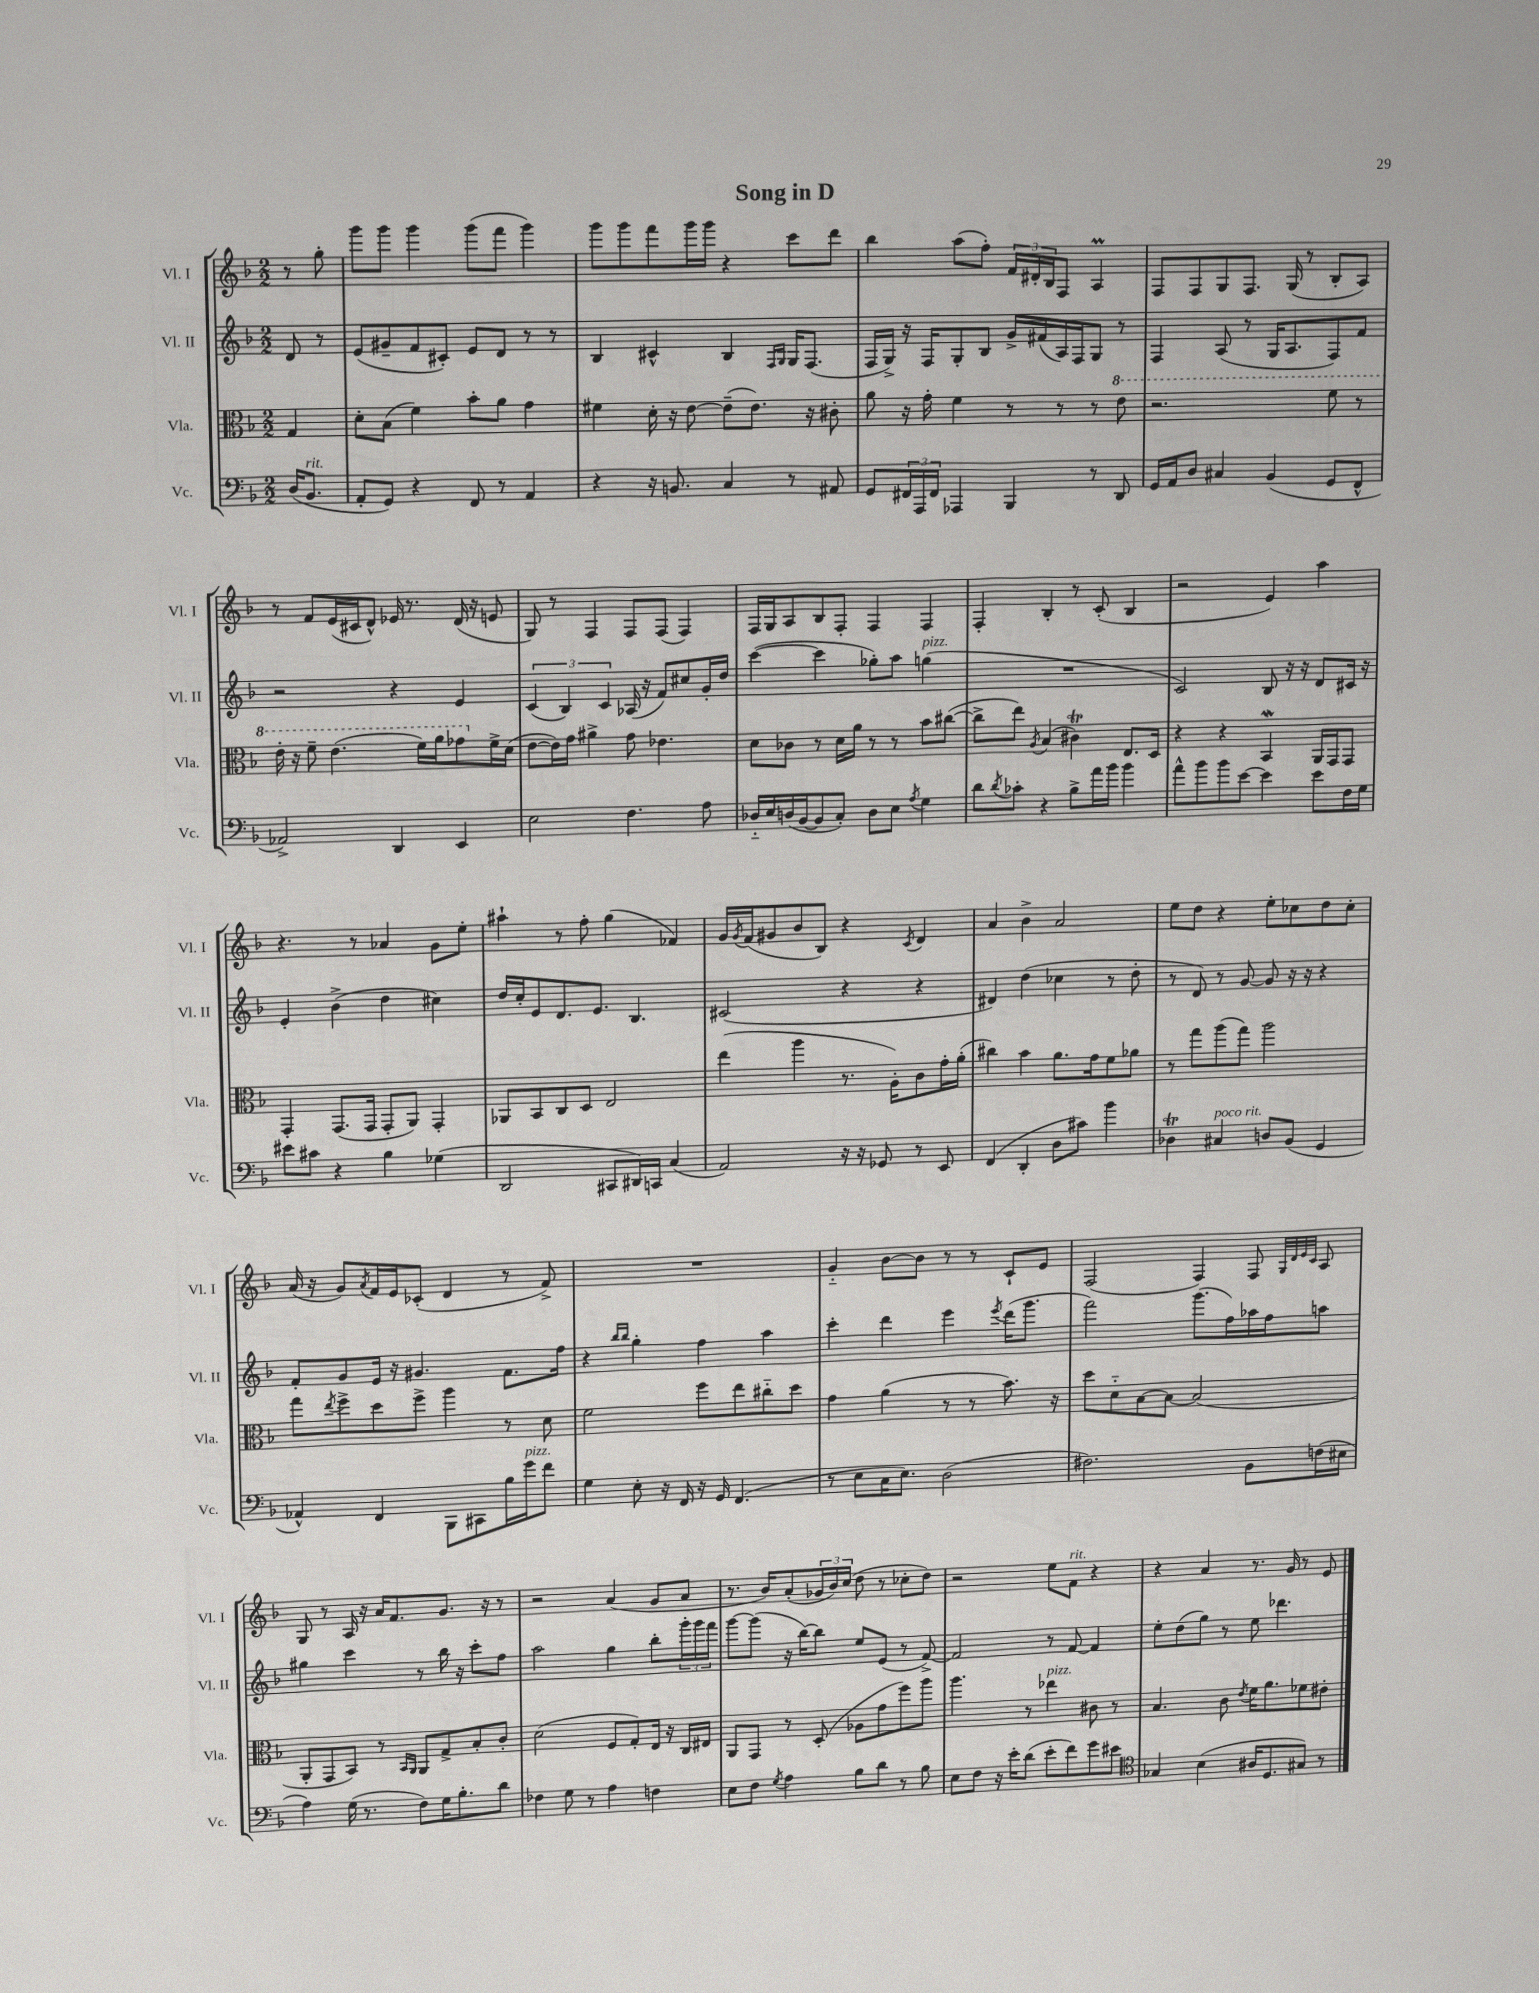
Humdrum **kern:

**kern	**kern	**kern	**kern
*part4	*part3	*part2	*part1
*staff4	*staff3	*staff2	*staff1
*I"Vc.	*I"Vla.	*I"Vl. II	*I"Vl. I
*I'Vc.	*I'Vla.	*I'Vl. II	*I'Vl. I
*clefF4	*clefC3	*clefG2	*clefG2
*k[b-]	*k[b-]	*k[b-]	*k[b-]
*M2/2	*M2/2	*M2/2	*M2/2
=	=	=	=
(16D/KL	4G/	8d/	8r
!LO:TX:a:i:t=rit.	!	!	!
8.BB-/J	.	.	.
.	.	8r	8gg'\
=1	=1	=1	=1
8AA'/L	8d'\L	(8e/L	8ggg\L
8GG/J)	(8B-\J	8g#X~/	8ggg\J
4r	4f\)	8f/	4ggg\
.	.	8c#X'/J)	.
8FF/	8b-'\L	8e/L	(8ggg\L
8r	8a\J	8d/J	8fff\J
4AA/	4g\	8r	4ggg\)
.	.	8r	.
=2	=2	=2	=2
4r	4f#X\	4B-/	8ggg\L
.	.	.	8ggg\
16r	16d'\	4c#X^^/	8fff\
8.BBn/	16r	.	.
.	[8e\	.	16ggg\L
.	.	.	16ggg\JJ
4C/	(8e~\L]	4B-/	4r
.	8.e\J)	.	.
.	.	16qqF/LL	.
.	.	16qqG/JJ	.
8r	.	16G/KL	8ccc\L
.	16r	(8.F/J	.
8AA#X/	8c#X'\	.	8ddd\J
=3	=3	=3	=3
8GG/L	8a\	16F/LL	4bb-\
.	.	16G^/JJ)	.
24FF#X/L	16r	16r	.
24AAA/	.	.	.
.	16g'\	16F/KL	.
24FF#/JJ	.	.	.
4AAA-X/	4f\	8G'/	(8aa\L
.	.	8B-/J	8ff'\J)
4BBB-/	8r	16g^/LL	24f/LL
.	.	.	24d#X'/
.	.	(16f#X/	.
.	.	.	24B-/J
.	8r	16A/)	8F/J
.	.	16F/J	.
8r	8r	8G/J	4Am/
*	*8va	*	*
8DD/	8ee\	8r	.
=4	=4	=4	=4
16GG/LL	2.r	4F/	8F/L
16AA/J	.	.	.
8D/J	.	.	8F/
4C#X/	.	(8A/	8G/
.	.	8r	8.F/J
(4BB-/	.	16G/KL	.
.	.	8.A/	(16G/
.	.	.	8r
8GG/L	8ff\	8F/)	8B-'/L
8FF^^/J	8r	8f/J	8A/J)
!!LO:LB:g=z
=5	=5	=5	=5
2AA-X^/)	16ee'\	2r	8r
.	16r	.	.
.	8ff~\	.	8f/L
.	(4.ee\	.	(16e/L
.	.	.	16c#X/J
.	.	.	8d^^/J)
4DD/	.	4r	16e-X/
.	.	.	8.r
.	16ff\LL)	.	.
.	16aa\J	.	.
4EE/	8gg-X\	4e/	(16d/
.	.	.	16r
*	*X8va	*	*
.	16f^\L	.	8en/
.	(16d\JJ	.	.
=6	=6	=6	=6
2E\	[8e\L	(6c/	8G/)
.	16e\L])	.	8r
.	.	6B-/)	.
.	16g\JJ	.	.
.	4a#X^\	.	4F/
.	.	6c/	.
4.F\	8g\	(16A-X/	8F/L
.	.	16r	.
.	4.e-X\	8f/L)	(8F/J
.	.	8cc#X/	4F/)
8A\	.	16g'/L	.
.	.	16dd/JJ	.
=7	=7	=7	=7
16D-X/LL	8d\L	([4ccc\	16F/LL
16E/	.	.	16G/J
(16Dn/	8c-X\J	.	8A/
[16BB-/J	.	.	.
8BB-/]	8r	4ccc\]	8B-/
8C'/J)	16d\LL	.	8F'/J
.	16a\JJ	.	.
8D\L	8r	8gg-X'\L)	4F/
8E\J	8r	8aa\J	.
8qA/	.	.	.
!	!	!LO:TX:a:i:t=pizz.	!
4G\	8b-\L	(4ggn\	4F/
.	([8cc#X\J	.	.
=8	=8	=8	=8
8d\L	8cc#^\L]	1r	4F'/
8qd/	.	.	.
8c-X'\J	8ee\J)	.	.
.	8qA/	.	.
4r	(4B-/	.	4B-'/
8B-^\L	4c#Xt\)	.	8r
16a\L	.	.	(8c'/
16b-\JJ	.	.	.
4b-\	8.E/L	.	4B-/
.	16D/Jk	.	.
=9	=9	=9	=9
8a^^\L	4r	2c/)	2r
8b-\	.	.	.
8b-\	4r	.	.
[8e\J	.	.	.
4e\]	4BB-w/	8B-/	4e/)
.	.	16r	.
.	.	16r	.
8e\L	16AA/LL	8d/L	4aa\
.	16GG/J	.	.
16F\L	8GG/J	16c#X/Jk	.
16G\JJ	.	16r	.
!!LO:LB:g=z
=10	=10	=10	=10
8e#X\L	4GG'/	4e'/	4.r
8c#X\J	.	.	.
4r	(8.GG/L	(4b-^\	.
.	.	.	8r
.	16GG/Jk	.	.
4B-\	8GG'/L	4dd\	4a-X/
.	8AA/J)	.	.
(4G-X\	4GG'/	4cc#X\)	8g\L
.	.	.	8ee'\J
=11	=11	=11	=11
2DD/	8AA-X/L	16dd/LL	4aa#X`\
.	.	16cc'/J	.
.	8BB-/	8e/	.
.	8C/	8.d/	8r
.	8D/J	.	8ff'\
.	.	8.e/J	.
8CC#X/L	2E/	.	(4gg\
16DD#X/L)	.	4.B-/	.
16CCn/JJ	.	.	.
(4C/	.	.	4f-X/)
=12	=12	=12	=12
2AA/)	(4ee\	(2c#X/	16g/LL
.	.	.	8qg/
.	.	.	(16f/J
.	.	.	8g#X/
.	4aa\	.	8b-/
.	.	.	8B-/J)
16r	8.r	4r	4r
16r	.	.	.
8GG-X/	.	.	.
.	16A'\KL)	.	.
.	.	.	8qc/
8r	8c\	4r	4d/
8EE/	16g'\L	.	.
.	(16a'\JJ	.	.
=13	=13	=13	=13
(4FF/	4cc#X\)	4d#X/)	4a/
4DD'/	4b-\	(4dd\	4b-^\
8D\L	8.a\L	4cc-X\	2a/
8c#X\J)	.	.	.
.	16g\k	.	.
4b-\	8f\	8r	.
.	8a-X\J	8dd'\	.
=14	=14	=14	=14
4D-XT\	8r	8r	8ee\L
.	8gg\L	8d/)	8dd\J
!LO:TX:a:i:t=poco rit.	!	!	!
4C#X/	(8aa\	8r	4r
.	8gg\J)	[8g/	.
8Dn/L	2aa\	8g/]	8ee'\L
(8BB-/J	.	16r	8cc-X\
.	.	16r	.
4GG/	.	4r	8dd\
.	.	.	8cc-'\J
!!LO:LB:g=z
=15	=15	=15	=15
4AA-X^^/)	8gg\L	8f'/L	(16a/
.	.	.	16r
.	8qee/	.	.
.	8ff^\	8g/	8g/L)
.	.	.	8qa/
4FF/	8dd\	16e/Jk	16f/L
.	.	16r	16e/J
.	8ff^\J	4.g#X/	(8c-X'/J
8BBB-\L	4aa\	.	4d/
8CC#X\	.	.	.
16B-\L	8r	8.f\L	8r
!LO:TX:a:i:t=pizz.	!	!	!
16g\J	.	.	.
8f\J	8d\	.	8f^/)
.	.	16ff\Jk	.
=16	=16	=16	=16
4G\	2f\	4r	1r
.	.	16qqbb-/LL	.
.	.	16qqbb-/JJ	.
8E'\	.	4gg'\	.
16r	.	.	.
16FF/	.	.	.
16r	8ff\L	4ff\	.
16GG/	.	.	.
(4.FF/	8ee\	.	.
.	8cc#X\	4aa\	.
.	8dd\J	.	.
=17	=17	=17	=17
8r	4g\	4ccc'\	4g/
8E\L	.	.	.
16C\K	(4a\	4ddd\	[8b-\L
8.E\J)	.	.	.
.	.	.	8b-\J]
(2D\	8r	4eee\	8r
.	8r	.	8r
.	.	8qeee/	.
.	8.b-\)	(16ddd\KL	8c`/L
.	.	8.ggg\J	.
.	.	.	8e/J
.	16r	.	.
=18	=18	=18	=18
2.F#X\)	8dd\L	2fff\)	(2F/
.	8d\	.	.
.	[8B-\	.	.
.	8B-\J_	.	.
.	(2B-/]	(8.ggg\L	4F/)
.	.	16ff\L)	.
8BB-\L	.	16aa-X\	8F/
.	.	16ff\J	.
.	.	.	32qqG/LLL
.	.	.	32qqd/
.	.	.	32qqe/
.	.	.	32qqc/JJJ
(16Fn\L	.	8aan\J	8A/
16E#X\JJ	.	.	.
!!LO:LB:g=z
=19	=19	=19	=19
4A\)	8AA'/L	4gg#X\	8G/
.	8GG/	.	8r
(16G\	8BB-/J)	4ccc\	16A/
8.r	.	.	16r
.	8r	.	16a/KL
.	.	.	8.f/
.	16qqBB-/LL	.	.
.	16qqAA/JJ	.	.
8F\L)	8AA/L	8r	.
16G\K	8G^/	16bb-\	8.g/J
8.B-'\	.	16r	.
.	8B-'/	8ccc'\L	.
.	.	.	16r
8d\J	8c'/J	8ff\J	8r
=20	=20	=20	=20
4F-X\	(2d\	2aa\	2r
8G\	.	.	.
8r	.	.	.
4A\	8F/L	4gg\	(4a/
.	8G'/)	.	.
4Fn\	16E/Jk	8bb-'\L	8g/L
.	16r	.	.
.	16C/LL	24ggg'\L	8a/J
.	.	24ggg\	.
.	16E#X/JJ	.	.
.	.	24fff\JJ	.
=21	=21	=21	=21
8E\L	8AA/L	[8ggg\L	8.r
8F\J	8GG/J	(8ggg\J]	.
.	.	.	16b-/KL)
8qG/	.	.	.
4A\	8r	16r	(8a'/
.	.	[16bb-\KL)	.
.	(8D'/	8bb-\J]	24g-X/L
.	.	.	24b-/)
.	.	.	(24cc/JJ
8B-\L	8A-X\L	8ee/L	8dd\
8d\J	8g\	(8e/J	8r
8r	8ff\)	8r	8cc-X'\L
8B-\	8aa\J	[8f^/)	8dd\J)
=22	=22	=22	=22
8E\L	4.aa\	2f/]	2r
8F\J	.	.	.
16r	.	.	.
16e'\KL	.	.	.
(8d\J	8r	.	.
!	!LO:TX:a:i:t=pizz.	!	!
8e'\L	4ee-X\	8r	8ee\L
!	!	!	!LO:TX:a:i:t=rit.
8f\)	.	[8f/	8f\J
8g\	8c#X\	4f/]	4r
8e#X\J	8r	.	.
=23	=23	=23	=23
*clefC4	*	*	*
4G-X/	4.B-/	8ee'\L	4r
.	.	(8dd\	.
(4B-\	.	8gg\J)	4a/
.	8c\	8r	.
.	8qe/	.	.
16A#X/KL	16f\KL	8ee\	8.r
8.D/	8.a\	.	.
.	.	4.ddd-X\	.
.	.	.	16g/
8G#X/J)	8f-X\	.	8r
8r	8e#X'\J	.	8e/
==	==	==	==
*-	*-	*-	*-
